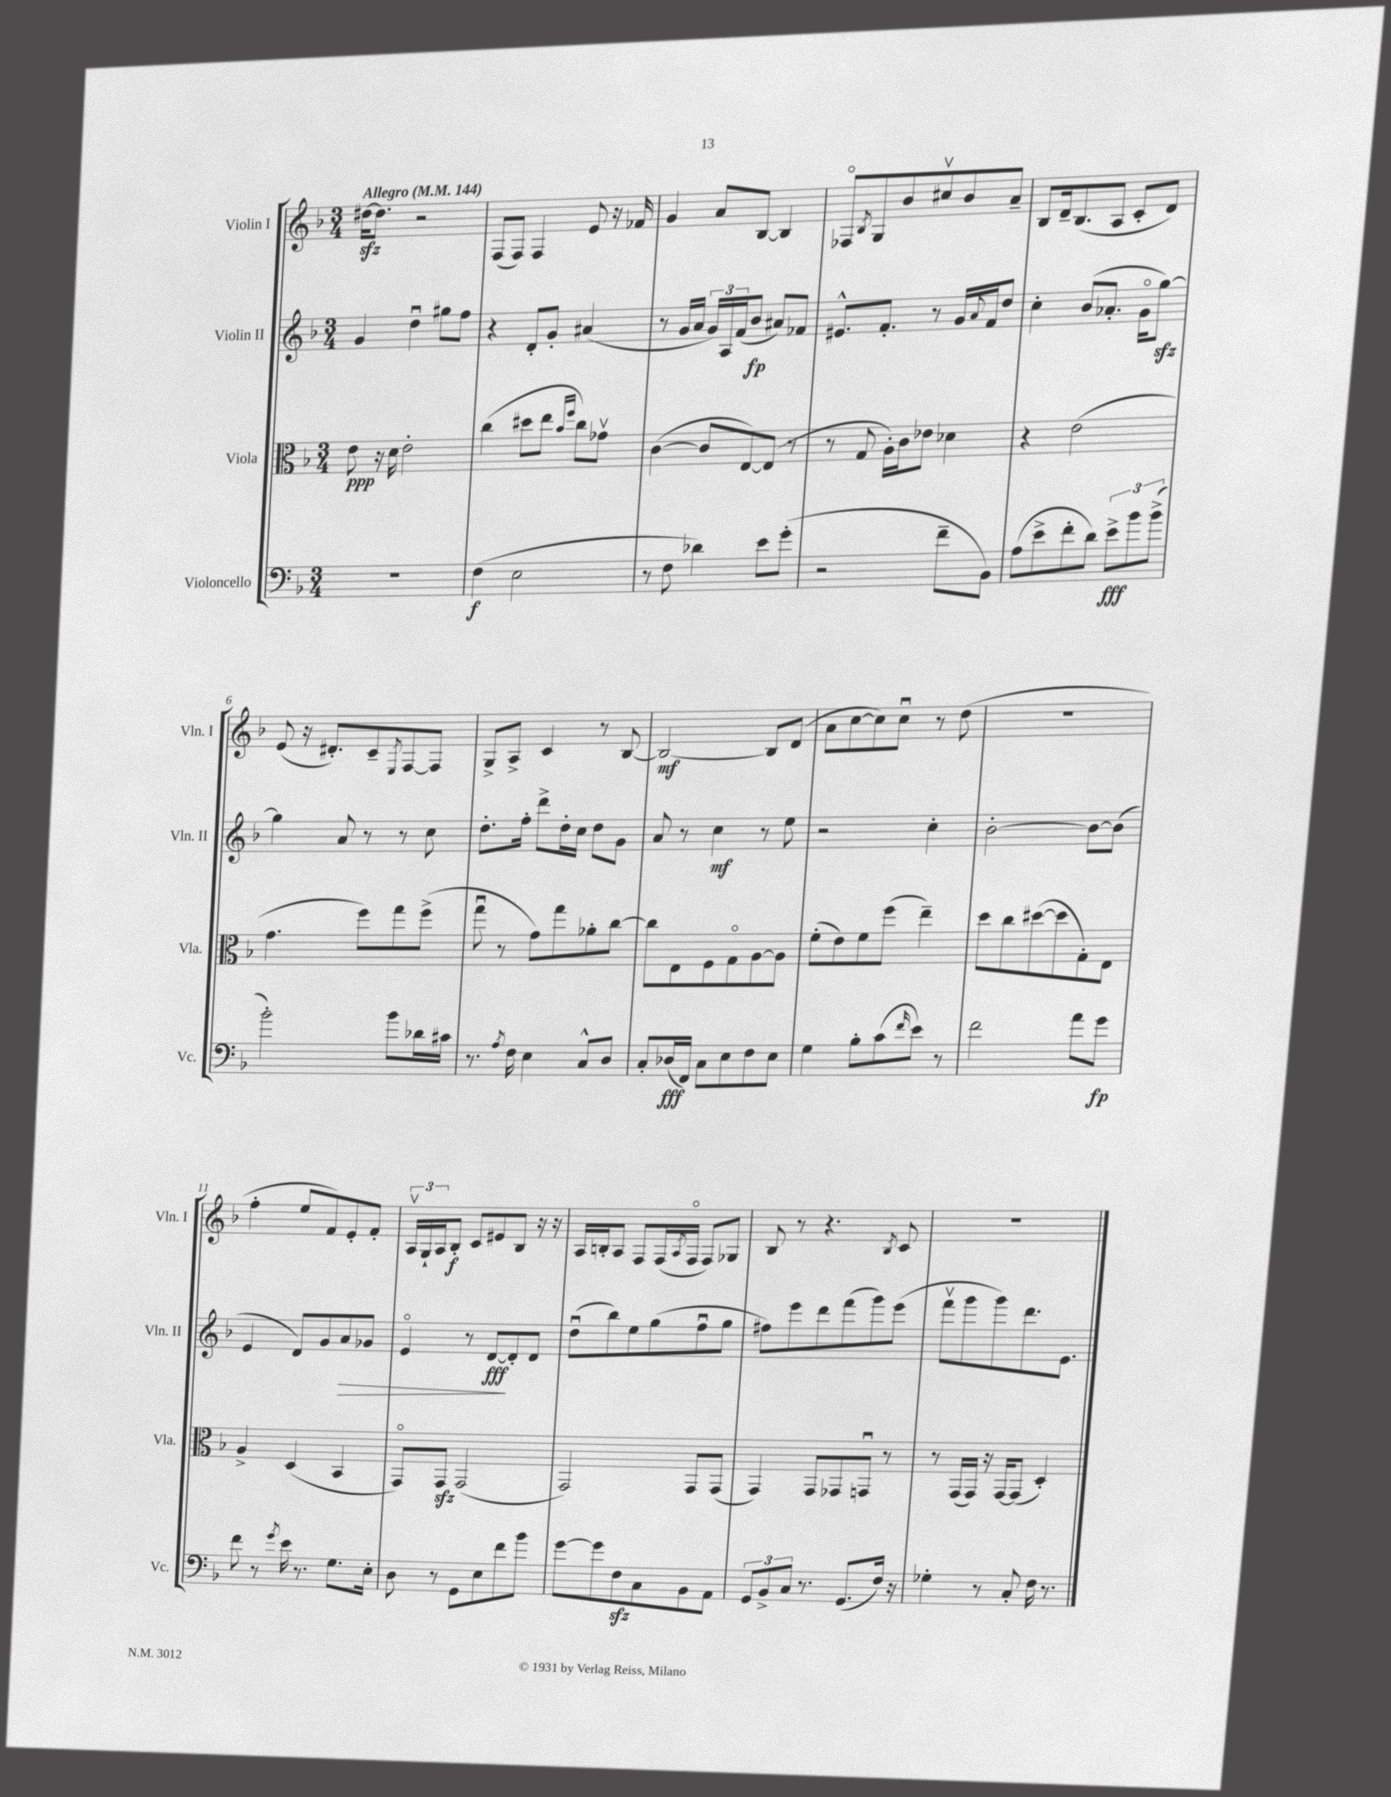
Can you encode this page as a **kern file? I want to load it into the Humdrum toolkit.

**kern	**kern	**kern	**kern
*staff4	*staff3	*staff2	*staff1
*clefF4	*clefC3	*clefG2	*clefG2
*k[b-]	*k[b-]	*k[b-]	*k[b-]
*M3/4	*M3/4	*M3/4	*M3/4
*MM144	*MM144	*MM144	*MM144
2.r	8e\	4g/	[16dd#\LK
.	.	.	8.dd#\]J
.	16r	.	.
.	16d\	.	.
.	2e'\	4ddu\	2r
.	.	8gg#\L	.
.	.	8ff\J	.
=	=	=	=
(4F\	(4cc\	4r	(8F/L
.	.	.	8F/J)
2E\	8dd#\L	8d'/L	4F/
.	8ee\J	8g'/J	.
.	16qqb-/LL	.	.
.	16qqff/JJ	.	.
.	8cc\L)	(4a#/	8e/
.	8g-v\J	.	16r
.	.	.	16f-/
=	=	=	=
8r	([4c\	8r	4g/
8F\	.	16g/LL	.
.	.	16a/JJ	.
4d-\)	8c/]L	24g/LL)	8a/L
.	.	24A/	.
.	.	(24f/J	.
.	[8E/)	8b-/J	[8B-/J
8e\L	(8E/]J	8a#/L)	4B-/]
(8g'\J	8r	8f-/J	.
=	=	=	=
2r	8r	8.e#^^/L	8F-o/L
.	.	.	8qB-/
.	8G/	.	8G/
.	.	8.f'/J	.
.	16A'\LL)	.	8b-/
.	16c\J	.	.
.	8e-\J	8r	8cc#v/
8f~\L	4d-\	16g/LL	8b-/
.	.	8qqa/	.
.	.	16f/J	.
8BB-\J)	.	8dd/J	8a~/J
=	=	=	=
(8A\L	4r	4cc'\	8B-/L
8e^\	.	.	16d~/k
.	.	.	(8.B-/
8f'\	(2e\	(8b-/L	.
8d\J)	.	8.a-'/J	8A/J
12e^\L	.	.	8c'/L
.	.	16go\LK	.
12b-\	.	.	.
.	.	[8gg\J)	8d/J)
(12b-^\J	.	.	.
=	=	=	=
2b-'\)	4.g\	4gg\]	(8e/
.	.	.	16r
.	.	.	8.d#'/L)
.	.	8a/	.
.	8ff\L)	8r	8c~/
.	.	.	8qE/
8b-\L	8gg\	8r	[8F/
16d-\L	(8ff^\J	8cc\	8F/]J
16c#\JJ	.	.	.
=	=	=	=
8.r	8ggu\	8.dd'\L	8G^/L
.	8r	.	8A^/J
8qA/	.	.	.
16F\	.	16ff'\Jk	.
4E\	8g\L)	8ddd^\L	4c/
.	8gg\	16dd'\L	.
.	.	16cc\JJ	.
8C^^/L	8a-'\	8dd\L	8r
8D/J	[8cc\J	8g\J	[8B-/
=	=	=	=
8C'/L	8cc\]L	8a/	2B-/_
(16D-/L	8E\	8r	.
16FF/JJ)	.	.	.
8C\L	8F\	4cc\	.
8E\	8Go\	.	.
8F\	[8A\	8r	8B-/]L
8E\J	8A\]J	8ee\	(8d/J
=	=	=	=
4G\	(8f'\L	2r	8a\L
.	8e\)	.	[8cc\
8B-'\L	8f\	.	8cc\])
(8c\	(8ff\J	.	8ccu\J
16qqf/	.	.	.
8e\J)	4ee~\)	4cc'\	8r
8r	.	.	(8dd\
=	=	=	=
2f\	8dd\L	[2b-'\	2.r
.	8cc\	.	.
.	([8dd#\	.	.
.	8dd#\]	.	.
8a\L	8G'\)	8b-\_L	.
8g\J	8E\J	(8b-\]J	.
=	=	=	=
8f\	4A^/	4e/	4ff'\
8r	.	.	.
8qg/	.	.	.
16e\	(4D/	8d/L)	8ee/L
8.r	.	.	.
.	.	8g/	8f/)
8.G\L	4BB-/	8a/	8e'/
.	.	8g-/J	8f'/J
16E'\Jk	.	.	.
=	=	=	=
8D\	8GGo/L)	4eo/	24Av/LL
.	.	.	24G`/
.	.	.	24A/J
8r	8GG/J	.	8B-'/J
8GG\L	(2GG/	8r	8c/L
8E\	.	[8d/L	8e#/
8f\	.	8d'/]	8B-/J
8b-\J	.	8d/J	16r
.	.	.	16r
=	=	=	=
[8g\L	2GG/)	(8ddu\L	16A/LL
.	.	.	16B'/J
8g\]	.	8bb-\)	8A/J
8F\	.	8ee\	8F/L
8C\	.	(8gg\	(16F/L
.	.	.	8qA/
.	.	.	16Fo/JJ
8BB-\	8GG/L	8ffu\	8F/L)
8AA\J	(8GG/J	8gg\J	8G-/J
=	=	=	=
12GG/L	4GG/)	8ff#\L)	8B-/
12BB-^/	.	.	.
.	.	8eee\	8r
12C/J	.	.	.
8.r	8GG/L	8ddd\	4.r
.	8GG-/	(8fff\	.
(8.GG/L	.	.	.
.	8GGu/J	8ggg\)	.
.	.	.	8qB-/
16F/Jk)	8r	(8eee\J	8c/
16r	.	.	.
=	=	=	=
4G-'\	8r	8fffv\L	2.r
.	(16GG/LL	8ggg\	.
.	16GG/JJ)	.	.
8r	16r	8ggg\)	.
.	[16GG/LK	.	.
8C'/	(8GG/]J	8.ddd\	.
16F\	4D'/)	.	.
8.r	.	8.e\J	.
==	==	==	==
*-	*-	*-	*-
